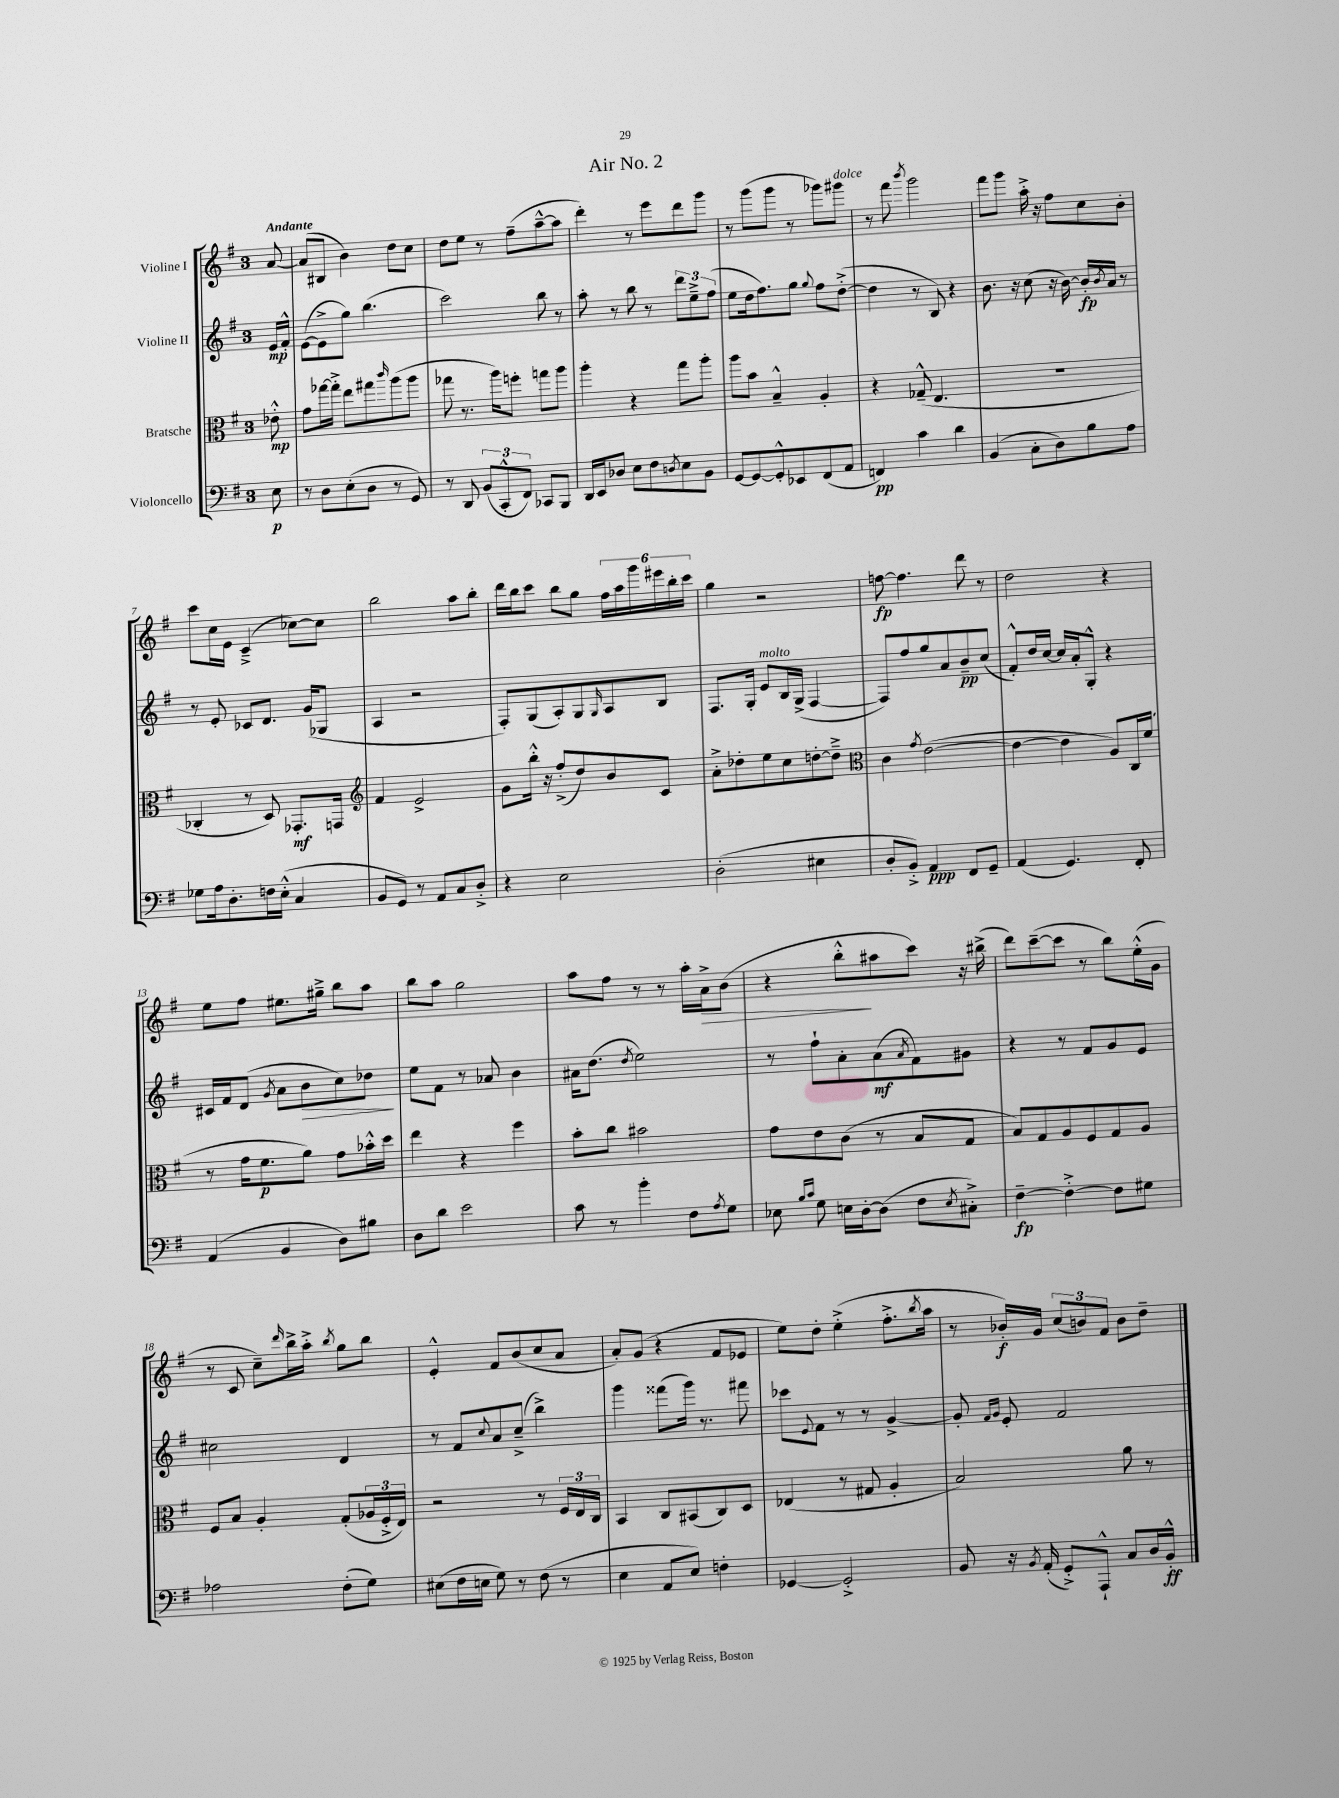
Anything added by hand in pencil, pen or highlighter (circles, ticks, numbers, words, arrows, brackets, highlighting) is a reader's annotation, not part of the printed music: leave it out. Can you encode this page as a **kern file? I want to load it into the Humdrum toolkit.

**kern	**kern	**kern	**kern
*staff4	*staff3	*staff2	*staff1
*clefF4	*clefC3	*clefG2	*clefG2
*k[f#]	*k[f#]	*k[f#]	*k[f#]
*M3/4	*M3/4	*M3/4	*M3/4
8E	8e-'^^	16e	[8a
.	.	16f#'^^	.
=	=	=	=
8r	8g	([8e	(8a]
8D	[16gg-	8e^]	8B#
.	16gg-'^]	.	.
(8E'	8ee	8gg)	4b)
8D	8gg#	(4.bb	.
.	16qqccc	.	.
8r	(8aa	.	8dd
8GG)	8aa	.	8cc
=	=	=	=
8r	8gg-	2ccc)	8dd
8DD	8.r	.	8ee
(12BB	.	.	8r
.	16aa)	.	.
12CC'^^	.	.	.
.	8ff'	.	(8ff#~
12FF#)	.	.	.
8CC-	8gg	8bb	[8aa~^^
8BBB	8aa	8r	8aa]
=	=	=	=
16DD	4aa'	8aa'	4ddd')
16EE	.	.	.
8D-	.	8r	.
8E	4r	8bb	8r
8F#	.	8r	8eee
8qD	.	.	.
8E	8gg	12ddd	8ddd
.	.	12ee~^	.
8BB	8aa'	.	8ggg
.	.	(12ff#	.
=	=	=	=
[8GG	8aa	8ee	8r
8GG_	8b	16dd	(8ggg
.	.	8.ff#)	.
8GG'^^]	4B~^^	.	8ggg
8EE-	.	8gg	8r
.	.	8qqgg	.
(8FF#	4A'	8ff#	8ggg-)
8AA	.	([8dd'^	8ggg#
=	=	=	=
4FF)	4r	4dd]	8r
.	.	.	8fff#
.	.	.	8qbbb
4c	(8G-~^^	8r	2ggg
.	4.E	8B)	.
4d	.	4r	.
=	=	=	=
(4BB	2.r	8.b	8fff#
.	.	.	8ggg
.	.	16r	.
8C'	.	(8cc	16aa'^
.	.	.	16r
8D)	.	16r	8ff#
.	.	[16b)	.
8B	.	16b']	8cc
.	.	8qb	.
.	.	16a	.
8A	.	8r	8b'
=	=	=	=
8G-	4C-'	8r	8ccc
16A	.	8e'	16cc
8.D'	.	.	16e
.	8r	8c-	(4c~^
16F	8D)	8.d	.
(16E'^^	.	.	.
4C	8.GG-'	.	[8cc-)
.	.	(16g	.
.	.	8G-	8cc-]
.	16GG	.	.
=	=	=	=
*	*clefG2	*	*
8BB	4f#	4A	2bb
8GG)	.	.	.
8r	2e^	2r	.
8AA	.	.	.
8C	.	.	8aa
8D'^	.	.	8bb'
=	=	=	=
4r	8g	8F#')	16ddd
.	.	.	16bb
.	16bb'^^	(8G	8ccc
.	16r	.	.
2E	(8ff#'^	8A')	8bb
.	8dd)	8G	8gg
.	.	16qqG	.
.	8b	8A	24ff#
.	.	.	24aa
.	.	.	24ggg
.	8c	8B	24eee#
.	.	.	24bb'
.	.	.	24ccc
=	=	=	=
(2D'	8a'^	8.F#	4gg
.	8dd-'	.	.
.	.	16G'	.
.	8ee	8e	2r
.	8cc	16B	.
.	.	(16G^	.
4E#	[8dd'	[4F#	.
.	8dd~^]	.	.
=	=	=	=
*	*clefC3	*	*
8D'	4c	8F#])	[8ff
8BB'^)	.	8ff#	4.ff]
.	8qg	.	.
4AA	([2e	8gg	.
.	.	8a	.
8FF#	.	8b~	8ddd
8GG~	.	(8cc	8r
=	=	=	=
(4AA	4e_	8f#'^^)	2dd
.	.	16dd	.
.	.	[16cc	.
4.GG)	4e]	16cc]	.
.	.	16a'	.
.	.	8G'^^	.
.	8A)	4r	4r
8FF#'	16C	.	.
.	(16f#	.	.
=	=	=	=
(4AA	8r	16c#	8ee
.	.	16f#	.
.	16g	(8d	8ff#
.	8.f#	.	.
.	.	8qg	.
4BB	.	8a	8.ee#
.	8a)	8b	.
.	.	.	16gg#~^
8D)	8g	8cc)	8bb
8B#	16b-'^^	8dd-	8aa
.	16dd	.	.
=	=	=	=
8D	4ee	8ee	8bb
8d	.	8f#	8aa
2e	4r	8r	2gg
.	.	8a-	.
.	4ff#	4b	.
=	=	=	=
8c	8b'	16a#	8aa
.	.	(8.dd	.
8r	8cc	.	8ff#
.	.	8qdd	.
4b'	2b#	2ee)	8r
.	.	.	8r
8F#	.	.	16aa'
.	.	.	16a^
8qA	.	.	.
8G	.	.	(8b
=	=	=	=
8E-	8g	8r	4r
16qqB	.	.	.
16qqc	.	.	.
8G	8e	8ff#`	.
16E	(8c	8a'	8bb'^^
[16D'	.	.	.
(8D]	8r	(8a	8aa#
.	.	8qa	.
8F#	8B	8f#)	8ccc)
8qE	.	.	.
8C#'^)	8G	8g#	16r
.	.	.	(16bb#^
=	=	=	=
[4F#~	8B)	4r	8ddd)
.	8G	.	([8ccc~
4F#'^_	8A	8r	8ccc]
.	8F#	8f#	8r
8F#]	8G	8g	8bb)
8G#	8A	8e	(16ee'^^
.	.	.	16g
=	=	=	=
2A-	8F#	2cc#	8r
.	8B	.	8c
.	4A'	.	8cc~)
.	.	.	16qqddd
.	.	.	16bb^
.	.	.	16aa'^
.	.	.	8qbb
(8F#'	(8G'	4d	8gg
8G)	24A-	.	8bb
.	24F#'^	.	.
.	24E)	.	.
=	=	=	=
(8E#	2r	8r	4e'^^
16F#	.	8f#	.
16E	.	.	.
.	.	8qqcc	.
8G)	.	8a	8f#
8r	.	(8cc~^	(8b
(8F#	8r	4bb^)	8cc
8r	24F#	.	8a
.	24E	.	.
.	24C	.	.
=	=	=	=
4E	4BB	4ggg	8a')
.	.	.	(8g
8AA	8C	(8fff##	4r
8E)	(8BB#	16ggg)	.
.	.	8.r	.
4F'	8C)	.	8f#
.	8D	8fff#	8e-
=	=	=	=
[4GG-	(4E-	8ccc-	8ee)
.	.	8qqe	.
.	.	8f#	8dd'
2GG-'^]	8r	8r	(4ee'^
.	8G#	8r	.
.	4A'	[4g^	8.ff#'^
.	.	.	8qbb
.	.	.	16aa
=	=	=	=
8BB	2B)	8g']	8r
.	.	16qqf#	.
.	.	16qqg	.
16r	.	8e'	16b-')
8qBB	.	.	.
(16AA'	.	.	16g
8GG'^)	.	2f#	(12cc
.	.	.	12b)
8AAA`^^	.	.	.
.	.	.	12f#
8C	8a	.	8b
16D	8r	.	8dd~
16BB'^^	.	.	.
==	==	==	==
*-	*-	*-	*-
